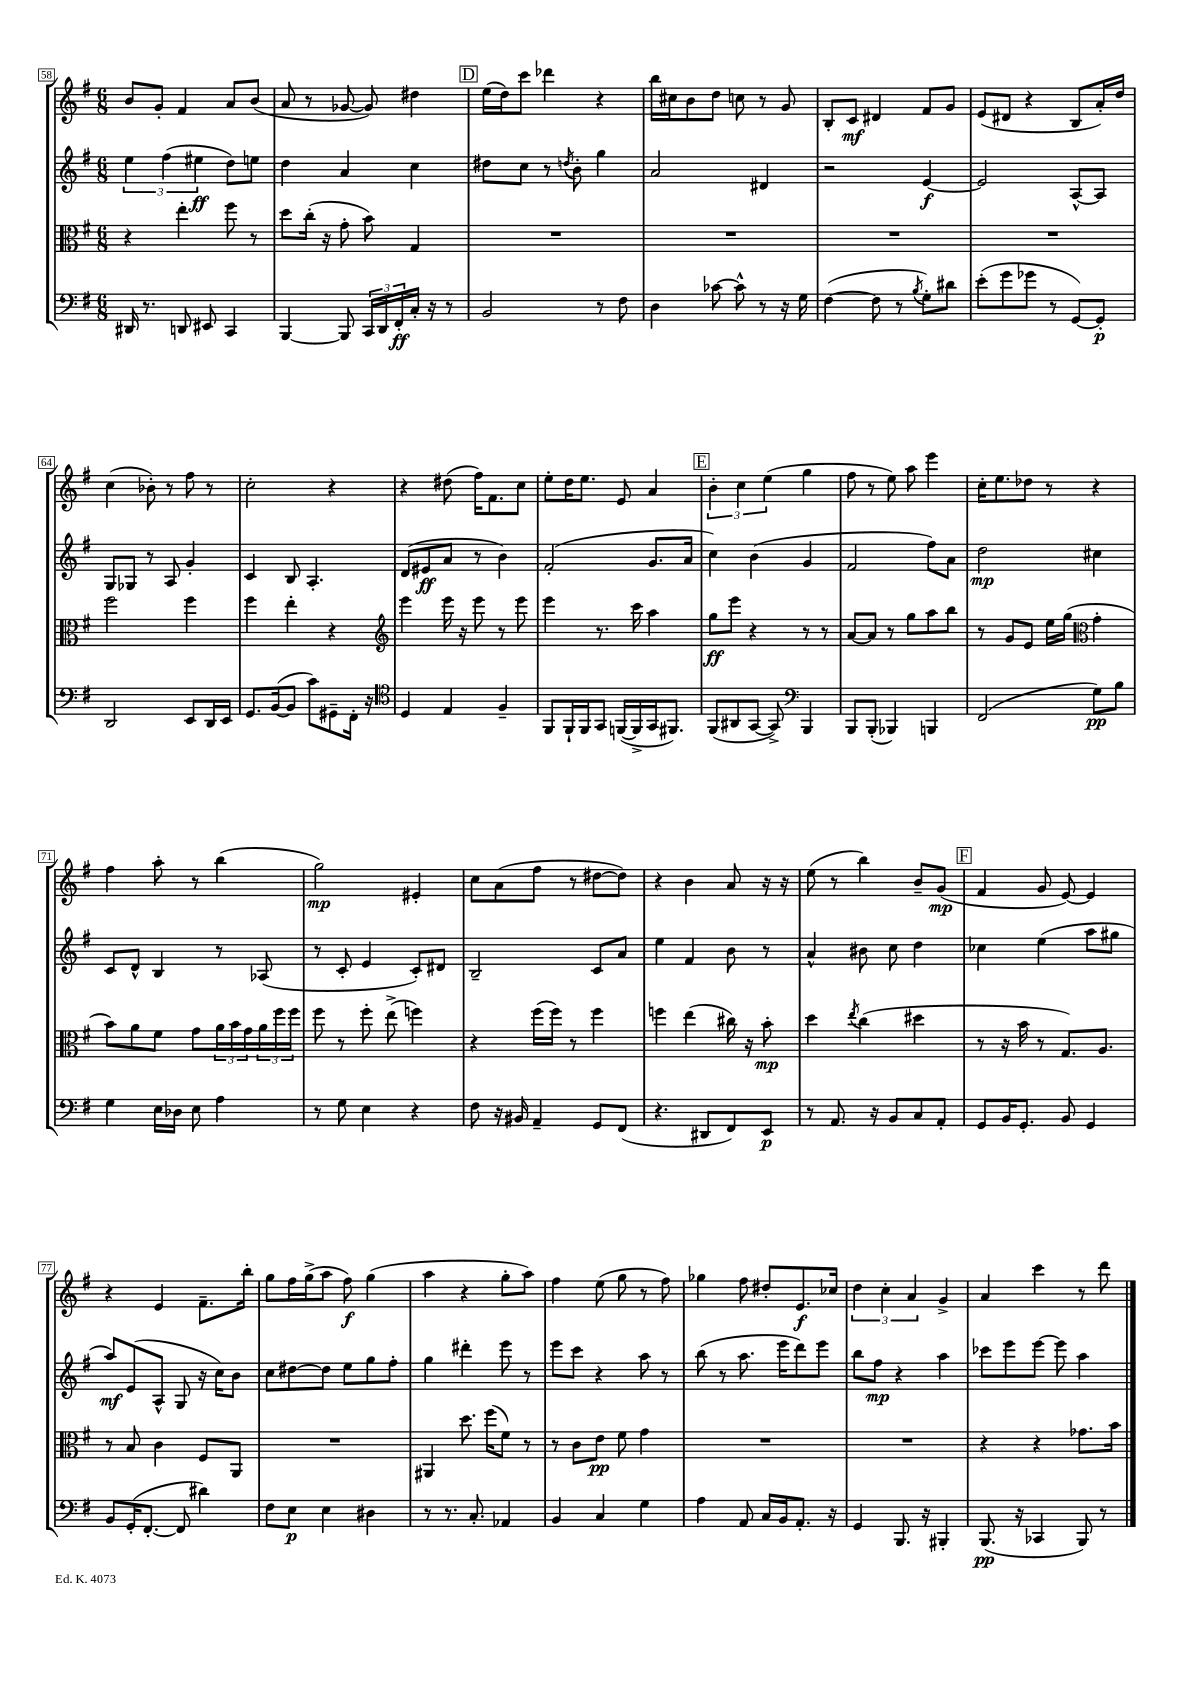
<<
\new StaffGroup <<
\new Staff = "s0" {
    \clef treble \key g \major \numericTimeSignature \time 6/8
    b'8 g'8-. fis'4 a'8 b'8( |
    a'8 r8 ges'8~ ges'8) dis''4 |
    \mark \markup { \box "D" } e''16( d''16) c'''8 des'''4 r4 |
    b''16 cis''16 b'8 d''8 c''8 r8 g'8 |
    b8-. c'8\mf dis'4 fis'8 g'8 |
    e'8( dis'8 r4 b8 a'16-.) d''16 |
    c''4( bes'8-.) r8 fis''8 r8 |
    c''2-. r4 |
    r4 dis''8( fis''16) fis'8. c''8 |
    e''8-. d''16 e''8. e'8 a'4 |
    \mark \markup { \box "E" } \tuplet 3/2 { b'4-. c''4 e''4( } g''4 |
    fis''8 r8 e''8) a''8 e'''4 |
    c''16-. e''8. des''8 r8 r4 |
    fis''4 a''8-. r8 b''4( |
    g''2\mp) eis'4-. |
    c''8 a'8( fis''8 r8 dis''8~ dis''8) |
    r4 b'4 a'8 r16 r16 |
    e''8( r8 b''4) b'8-- g'8\mp( |
    \mark \markup { \box "F" } fis'4 g'8 e'8~) e'4 |
    r4 e'4 fis'8.-- b''16-. |
    g''8 fis''16 g''16->( a''8 fis''8\f) g''4( |
    a''4 r4 g''8-. a''8) |
    fis''4 e''8( g''8 r8 fis''8) |
    ges''4 fis''8 dis''8-. e'8.\f ces''16 |
    \tuplet 3/2 { d''4 c''4-. a'4 } g'4-> |
    a'4 c'''4 r8 d'''8 \bar "|." |
}
\new Staff = "s1" {
    \clef treble \key g \major \numericTimeSignature \time 6/8
    \tuplet 3/2 { e''4 fis''4( eis''4\ff } d''8) e''8 |
    d''4 a'4 c''4 |
    \mark \markup { \box "D" } dis''8 c''8 r8 \acciaccatura { d''8 } b'8-. g''4 |
    a'2 dis'4 |
    r2 e'4~\f |
    e'2 a8~-^ a8 |
    g8 ges8 r8 a8 g'4-. |
    c'4 b8 a4.-. |
    d'8( eis'8\ff a'8 r8 b'4) |
    fis'2-.( g'8. a'16 |
    \mark \markup { \box "E" } c''4) b'4( g'4 |
    fis'2 fis''8) a'8 |
    d''2\mp cis''4 |
    c'8 d'8-^ b4 r8 aes8( |
    r8 c'8-. e'4 c'8-.) dis'8 |
    b2-- c'8 a'8 |
    e''4 fis'4 b'8 r8 |
    a'4-^ bis'8 c''8 d''4 |
    \mark \markup { \box "F" } ces''4 e''4( a''8 gis''8 |
    a''8\mf) e'8( a8-^ g8 r16 c''16) b'8 |
    c''8 dis''8~ dis''8 e''8 g''8 fis''8-. |
    g''4 dis'''4-. e'''8 r8 |
    e'''8 c'''8 r4 a''8 r8 |
    b''8( r8 a''8. e'''16 d'''8) e'''8 |
    b''8 fis''8\mp r4 a''4 |
    ces'''8 e'''8 e'''8~ e'''8 a''4 \bar "|." |
}
\new Staff = "s2" {
    \clef alto \key g \major \numericTimeSignature \time 6/8
    r4 e''4-. fis''8 r8 |
    d''8 c''16-.( r16 g'8-. b'8) g4 |
    \mark \markup { \box "D" } R2. |
    R2. |
    R2. |
    R2. |
    fis''2 fis''4 |
    fis''4 e''4-. r4 |
    \clef treble e'''4 e'''16 r16 e'''8 r8 e'''8 |
    e'''4 r8. c'''16 a''4 |
    \mark \markup { \box "E" } g''8\ff e'''8 r4 r8 r8 |
    a'8~ a'8 r8 g''8 a''8 b''8 |
    r8 g'8 e'8 e''16 g''16( \clef alto g'4-. |
    b'8) a'8 fis'8 g'8 \tuplet 3/2 { a'16 b'16 g'16 } \tuplet 3/2 { a'16 fis''16 fis''16 } |
    fis''8 r8 fis''8-. e''8->( f''4) |
    r4 fis''16( fis''16) r8 fis''4 |
    f''4 e''4( cis''16) r16 b'8-.\mp |
    d''4 \acciaccatura { e''8 } c''4( dis''4 |
    \mark \markup { \box "F" } r8 r16 b'16 r8 g8.) a8. |
    r8 b8 c'4 fis8 a,8 |
    R2. |
    ais,4 d''8. fis''16( fis'8) r8 |
    r8 c'8 e'8\pp fis'8 g'4 |
    R2. |
    R2. |
    r4 r4 ges'8. b'16 \bar "|." |
}
\new Staff = "s3" {
    \clef bass \key g \major \numericTimeSignature \time 6/8
    dis,16 r8. d,8 eis,8 c,4 |
    b,,4~ b,,8 \tuplet 3/2 { c,16 d,16 fis,16-.\ff } c16-. r16 r8 |
    \mark \markup { \box "D" } b,2 r8 fis8 |
    d4 ces'8~ ces'8-^ r8 r16 g16 |
    fis4~( fis8 r8 \acciaccatura { b8 } g8-.) dis'8 |
    e'8-.( g'8 ges'8 r8 g,8~) g,8-.\p |
    d,2 e,8 d,16 e,16 |
    g,8. b,16~( b,8 c'8) gis,8-- fis,16-. r16 |
    \clef tenor d4 e4 fis4-- |
    fis,8 fis,16-! fis,16 g,8 f,16~( f,16-> g,16 fis,8.) |
    \mark \markup { \box "E" } fis,8( ais,8 g,8~ g,8->) \clef bass b,,4 |
    b,,8 b,,8-.( bes,,4) b,,4 |
    fis,2( g8\pp) b8 |
    g4 e16 des16 e8 a4 |
    r8 g8 e4 r4 |
    fis8 r16 bis,16 a,4-- g,8 fis,8( |
    r4. dis,8 fis,8) e,8\p |
    r8 a,8. r16 b,8 c8 a,8-. |
    \mark \markup { \box "F" } g,8 b,16 g,8.-. b,8 g,4 |
    b,8 g,16-.( fis,8.~-. fis,8 dis'4) |
    fis8 e8\p e4 dis4 |
    r8 r8. c8.-. aes,4 |
    b,4 c4 g4 |
    a4 a,8 c16 b,16 a,8.-. r16 |
    g,4 b,,8. r16 bis,,4-. |
    b,,8.\pp( r16 ces,4 b,,8) r8 \bar "|." |
}
>>
>>
\layout { \context { \Score currentBarNumber = #58 \override BarNumber.stencil = #(make-stencil-boxer 0.1 0.3 ly:text-interface::print) } }
